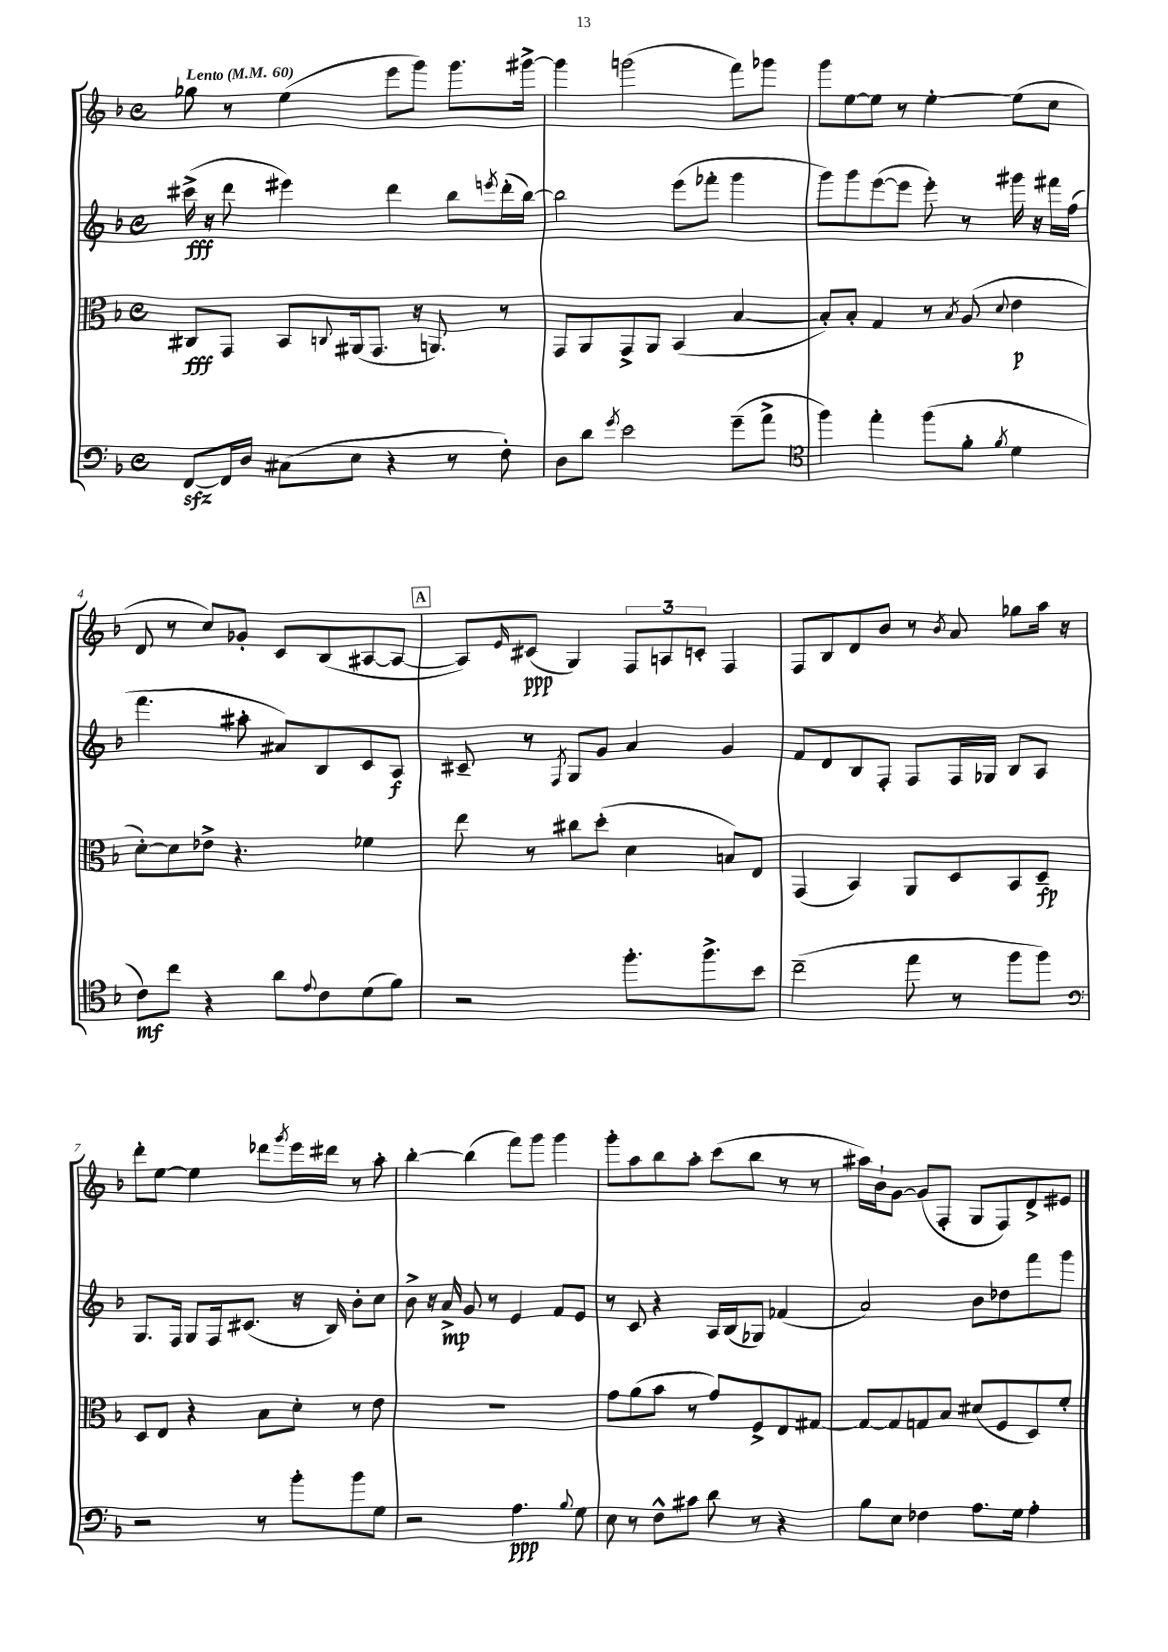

**kern	**kern	**kern	**kern
*staff4	*staff3	*staff2	*staff1
*clefF4	*clefC3	*clefG2	*clefG2
*k[b-]	*k[b-]	*k[b-]	*k[b-]
*M4/4	*M4/4	*M4/4	*M4/4
*met(c)	*met(c)	*met(c)	*met(c)
*MM60	*MM60	*MM60	*MM60
[8FF	8C#	(16ccc#^	8gg-
.	.	16r	.
16FF]	8GG	8ddd	8r
16D	.	.	.
(8C#	8BB-	4eee#)	(4ee
.	8qqC	.	.
8E	(16AA#	.	.
.	8.GG	.	.
4r	.	4ddd	8eee
.	16r	.	8ggg)
.	8.AA)	.	.
8r	.	8bb-	8.ggg
.	.	8qeee	.
8F')	8r	(16ddd'	.
.	.	[16bb-)	[16ggg#^
=	=	=	=
8D	8GG	2bb-]	4ggg#]
8d	8AA	.	.
8qg	.	.	.
2e	8GG^	.	(2ggg
.	8AA	.	.
.	(4BB-	(8eee	.
.	.	8fff-'	.
(8g~	[4B-	4ggg	8fff)
8a^	.	.	8ggg-
=	=	=	=
*clefC4	*	*	*
4ff)	8B-'])	8ggg)	8ggg
.	8B-'	8ggg	[8ee
4ee'	4G	([8eee	8ee]
.	.	8eee]	8r
(8ff	8r	8eee')	[4ee'
.	8qB-	.	.
8f'	(8A	8r	.
8qf	8qqd	.	.
4d	4e	16ggg#	(8ee]
.	.	16r	.
.	.	16fff#	8cc
.	.	(16ff	.
=	=	=	=
8c)	[8d')	4.fff	8d
8cc	8d]	.	8r
4r	8e-^	.	8cc)
.	4.r	8aa#'	8g-'
8a	.	8a#)	8c
8qqe	.	.	.
8c	.	8B-	(8B-
(8d	4f-	8c	[8A#
8f)	.	8A	8A#_
=	=	=	=
2r	8ee	8c#~	8A#])
.	.	.	16qqe
.	8r	8r	(8c#
.	.	8qF	.
.	8cc#	8G	4G)
.	(8dd'	8g	.
8.ff'	4d	4a	12F
.	.	.	12A
.	.	.	12c'
8.ff^	.	.	.
.	8B)	4g	4F
8b-	8E	.	.
=	=	=	=
(2cc~	(4GG	8f	8F
.	.	8d	8B-
.	4BB-)	8B-	8d
.	.	8F'	8b-
8ee	8AA	8F	8r
.	.	.	8qb-
8r	8D	16F	8a
.	.	16G-	.
8ff	8BB-	8B-	8gg-
8ff)	8D~	8A	16aa
.	.	.	16r
=	=	=	=
*clefF4	*	*	*
2r	8D	8.G	8ddd'
.	8E	.	[8ee
.	.	16F	.
.	4r	8G	4ee]
.	.	16F	.
.	.	(8.c#	.
8r	8B-	.	8ddd-
.	.	.	8qggg
8b-'	8d'	16r	16eee
.	.	16B-)	16ddd#
8b-	8r	8b-'	8r
8G	8e	8cc	8aa'
=	=	=	=
2r	1r	8b-^	[4bb-'
.	.	16r	.
.	.	16a^	.
.	.	8g	(4bb-]
.	.	8r	.
4.A	.	4e	8fff)
.	.	.	8ggg
.	.	8f	4ggg
8qqB-	.	.	.
8G	.	8e	.
=	=	=	=
8E	8g	8r	8ggg'
8r	(8a	8c	8aa
8F^^	8b-	4r	8bb-
8c#	8r	.	8aa'
8d	8g)	16A	(8ccc
.	.	(16B-	.
8r	8F^	8G-)	8bb-
4r	8E	(4f-	8r
.	[8G#	.	8r
=	=	=	=
8B-	8G#_	2a)	16aa#)
.	.	.	16b-`
8E	8G#]	.	[8g
4F-	8G	.	(8g]
.	8B-	.	8F'
8.A	(8d#	8b-	8G
.	8F	8dd-	8F)
16G	.	.	.
4A'	8D)	8fff	8d^
.	8f'	8ggg	8e#
==	==	==	==
*-	*-	*-	*-
